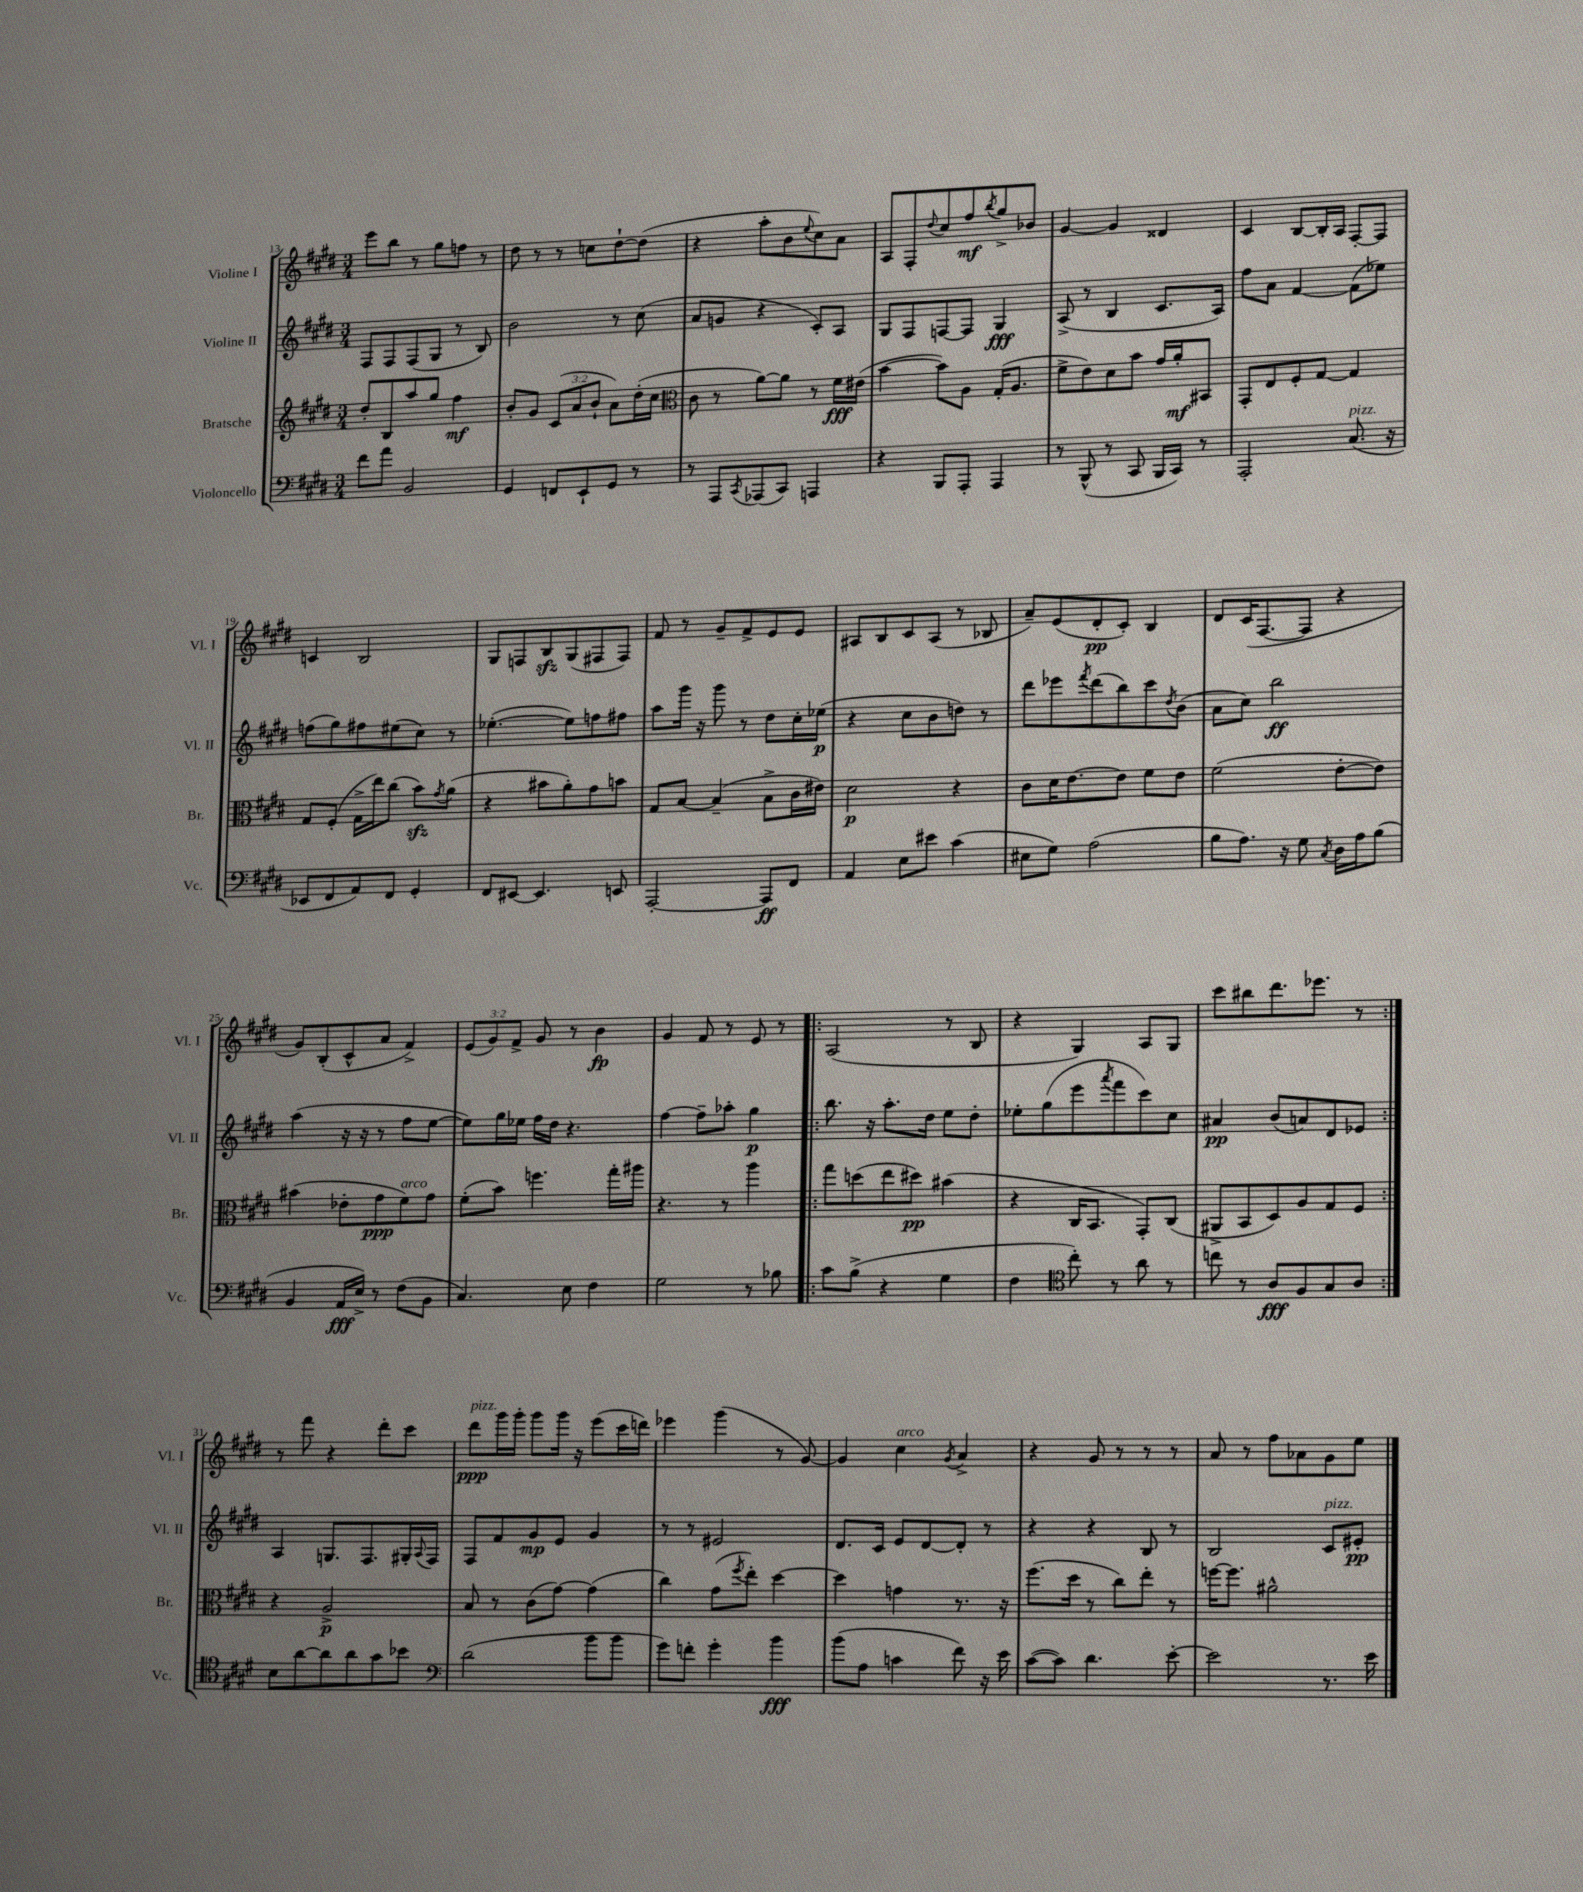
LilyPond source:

<<
\new StaffGroup <<
\new Staff = "s0" \with { instrumentName = "Violine I" shortInstrumentName = "Vl. I" } {
    \clef treble \key e \major \numericTimeSignature \time 3/4 \override Staff.TupletNumber.text = #tuplet-number::calc-fraction-text
    e'''8 b''8 r8 gis''8 f''8 r8 |
    dis''8 r8 r8 c''8 dis''8~-! dis''8( |
    r4 a''8-. b'8 \appoggiatura { e''8 } cis''8) a'8 |
    a8 fis8-. \appoggiatura { dis''8 } cis''8 fis''8\mf \acciaccatura { b''8 } gis''8-> bes'8 |
    gis'4~ gis'4 disis'4 |
    cis'4 b8~ b16-. a16 fis8~-. fis8 |
    c'4 b2 |
    gis8 f8 b8\sfz gis8( fis8 fis8) |
    fis'8 r8 gis'8-- fis'8-> e'8 e'8 |
    ais8 b8 cis'8 ais8( r8 bes8 |
    a'8--) e'8( dis'8-.\pp cis'8-.) b4 |
    dis'8 cis'16( fis8.~ fis8 r4 |
    gis'8) b8-.( cis'8-^ a'8 fis'4->) |
    \tuplet 3/2 { e'8( gis'8) fis'8-> } gis'8 r8 b'4\fp |
    gis'4 fis'8 r8 e'8 r8 |
    \repeat volta 2 { a2( r8 b8 |
    r4 gis4) a8 gis8 |
    cis'''8 bis''8 dis'''8. ees'''8. r8 | }
    r8 fis'''8 r4 dis'''8-. cis'''8 |
    dis'''8\ppp^\markup { \italic "pizz." } gis'''16 gis'''16-. gis'''8 gis'''16 r16 e'''8( cis'''16 d'''16) |
    ees'''4 gis'''4( r8 gis'8~) |
    gis'4 cis''4^\markup { \italic "arco" } \acciaccatura { gis'8 } a'4-> |
    r4 gis'8 r8 r8 r8 |
    a'8 r8 fis''8 aes'8 gis'8 e''8 \bar "|." |
}
\new Staff = "s1" \with { instrumentName = "Violine II" shortInstrumentName = "Vl. II" } {
    \clef treble \key e \major \numericTimeSignature \time 3/4
    fis8 fis8 fis8( gis8 r8 b8) |
    b'2 r8 cis''8( |
    a'8 g'8 r4 cis'8-.) a8 |
    gis8 fis8 f8~ f8 gis4\fff |
    a8->( r8 b4 cis'8. a16) |
    fis''8 a'8 fis'4~ fis'8( ees''8) |
    f''8( gis''8) fis''8 eis''8( cis''8) r8 |
    ees''4.~-.( ees''8) f''8 fis''8 |
    a''8 gis'''16 r16 gis'''8 r8 dis''8 cis''16-. ees''16\p( |
    r4 cis''8 b'8 d''8) r8 |
    dis'''8 ees'''8 \acciaccatura { fis'''8 } dis'''8( b''8) cis'''8 \acciaccatura { dis''8 } b'8( |
    a'8 cis''8) b''2\ff |
    a''4( r16 r16 r8 fis''8 e''8~ |
    e''8) gis''16 ees''16 fis''16 dis''16 r4. |
    fis''4~ fis''8-- aes''8-. gis''4\p |
    \repeat volta 2 { b''8. r16 a''8.-. dis''16 e''8 dis''8-. |
    ees''8-. gis''8( e'''8 \acciaccatura { a'''8 } fis'''8 cis'''8) cis''8 |
    ais'4\pp b'8( a'8) dis'8 ees'8 | }
    a4 g8. fis8. gis16-. \appoggiatura { a8 } fis16 |
    fis8 fis'8 gis'8\mp e'8 gis'4 |
    r8 r8 eis'2 |
    dis'8. cis'16 e'8 dis'8~ dis'8-. r8 |
    r4 r4 b8 r8 |
    b2 cis'8^\markup { \italic "pizz." } eis'8-.\pp \bar "|." |
}
\new Staff = "s2" \with { instrumentName = "Bratsche" shortInstrumentName = "Br." } {
    \clef treble \key e \major \numericTimeSignature \time 3/4 \override Staff.TupletNumber.text = #tuplet-number::calc-fraction-text
    dis''8-. b8 a''8 gis''8 fis''4\mf |
    b'8-. gis'8 \tuplet 3/2 { cis'8( a'8 b'8-! } a'8) dis''16-.( cis''16 |
    \clef alto cis'8 r8 a'8~) a'8 r8 fis'16\fff eis'16( |
    b'4~ b'8) a8 gis16-.( a8. |
    fis'8-> e'8) dis'8 b'8 gis'16 a'16-.\mf bis,8 |
    gis,8-. e8 fis8-. gis8~ gis4 |
    gis8 fis8-.( gis16-> e''16) cis''8( b'8\sfz) \acciaccatura { gis'8 } a'8( |
    r4 bis'8 a'8-.) gis'8 b'8 |
    gis8 b8~ b4--( b8-> cis'16 eis'16) |
    dis'2\p r4 |
    cis'8 dis'16 e'8.~ e'8 fis'8 e'8 |
    fis'2( e'8~-. e'8) |
    bis'4( ees'8-. gis'8\ppp fis'8^\markup { \italic "arco" }) gis'8 |
    fis'8-.( b'8) f''4. gis''16-. ais''16 |
    r4. r8 a''4 |
    \repeat volta 2 { gis''8 d''8( e''8 dis''8\pp) bis'4( |
    r4 cis16 b,8. gis,8-.) cis8( |
    ais,8-> b,8 dis8) a8 gis8 fis8 | }
    r4 a2->\p |
    b8 r8 cis'8( gis'8~) gis'4( |
    cis''4) gis'8( \acciaccatura { fis''8 } e''8-.) dis''4~ |
    dis''4 g'4 r8. r16 |
    fis''8.( dis''16 r8 cis''8) e''8-. r8 |
    f''16~ f''8. ais'2-^ \bar "|." |
}
\new Staff = "s3" \with { instrumentName = "Violoncello" shortInstrumentName = "Vc." } {
    \clef bass \key e \major \numericTimeSignature \time 3/4
    fis'8 a'8 b,2 |
    gis,4 f,8 e,8-! gis,8 r8 |
    r8 a,,8 \acciaccatura { cis,8 } aes,,8( cis,8) a,,4 |
    r4 b,,8 a,,8-. a,,4 |
    r8 b,,8-^( r8 cis,8 b,,16 cis,16) r8 |
    a,,2-. cis8.^\markup { \italic "pizz." }( r16 |
    ees,8 fis,8 a,8) fis,8 gis,4-. |
    fis,8 eis,8~ eis,4. e,8 |
    a,,2~-. a,,8\ff fis,8 |
    a,4 e8 eis'8 cis'4( |
    eis8 gis8) a2( |
    b8 a8.) r16 gis8 \acciaccatura { cis8 } dis16 a16 b8( |
    b,4 a,16\fff e16->) r8 fis8( b,8 |
    cis4.) e8 fis4 |
    gis2 r8 bes8 |
    \repeat volta 2 { cis'8 b8->( r4 gis4 |
    fis4 \clef tenor cis''8-.) r8 a'8 r8 |
    c''8 r8 a8\fff fis8 gis8 a8 | }
    b8 a'8~ a'8 a'8 gis'8 bes'8 |
    \clef bass dis'2( b'8 b'8 |
    gis'8) f'8-. gis'4-. b'4\fff |
    b'8( a8 c'4 fis'8) r16 e'16 |
    cis'8~( cis'8) dis'4. e'8~-. |
    e'2 r8. e'16 \bar "|." |
}
>>
>>
\layout { \context { \Score currentBarNumber = #13 } }
